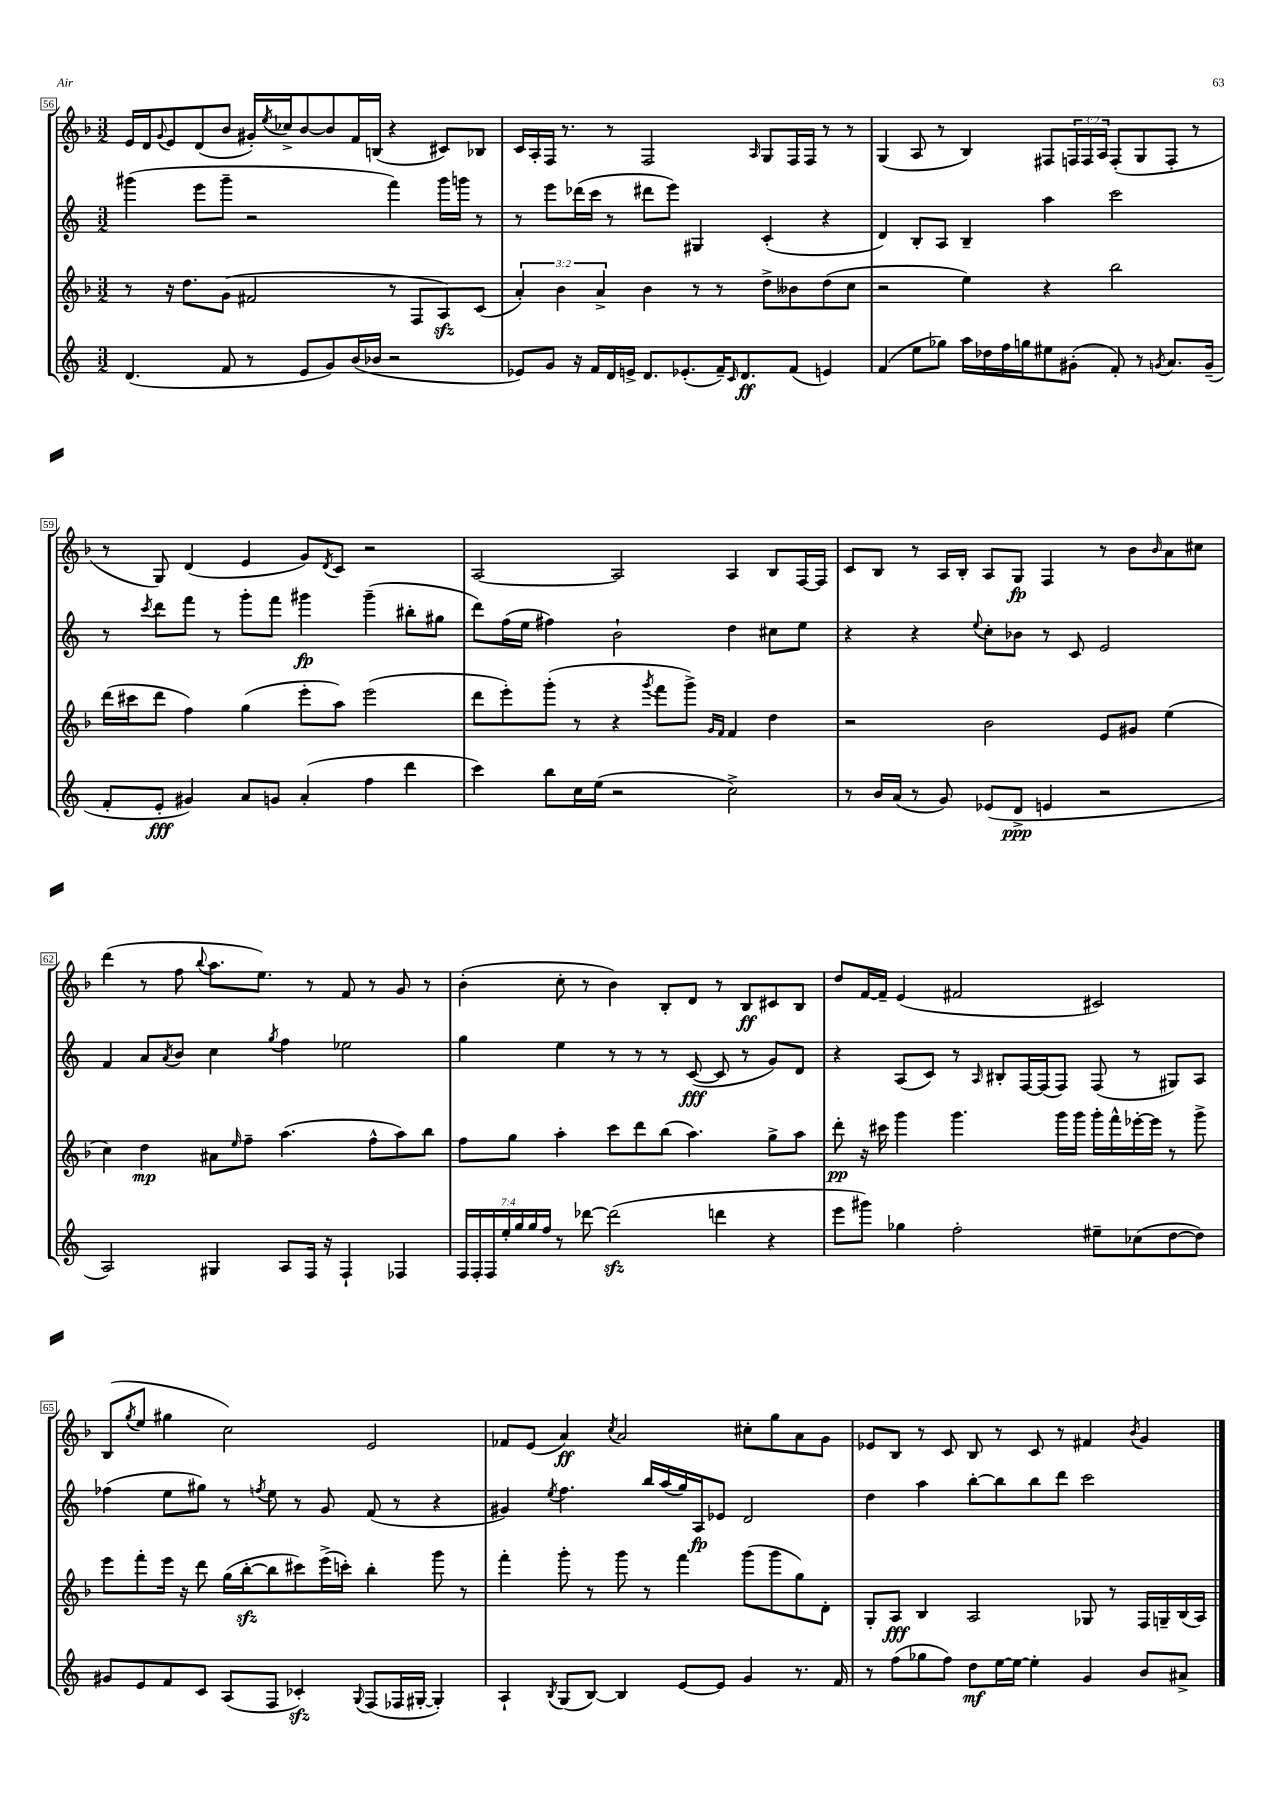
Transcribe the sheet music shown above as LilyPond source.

<<
\new StaffGroup <<
\new Staff = "s0" {
    \clef treble \key f \major \numericTimeSignature \time 3/2 \override Staff.TupletNumber.text = #tuplet-number::calc-fraction-text
    e'16 d'16 \appoggiatura { g'8 } e'8 d'8( bes'8 gis'16-.) \acciaccatura { e''8 } ces''16-> bes'8~ bes'8 f'16 b16( r4 cis'8) bes8 |
    c'16 a16-. f16 r8. r8 f2 \grace { a16 } g8 f16 f16 r8 r8 |
    g4( a8 r8 bes4) fis8 \tuplet 3/2 { f16 f16 a16 } f8-.( g8 f8-. r8 |
    r8 g8) d'4( e'4 g'8) \acciaccatura { d'8 } c'8 r2 |
    a2~ a2 a4 bes8 f16~ f16 |
    c'8 bes8 r8 a16 bes16-. a8 g8\fp f4 r8 bes'8 \grace { bes'16 } a'8 cis''8 |
    d'''4( r8 f''8 \appoggiatura { bes''8 } a''8. e''8.) r8 f'8 r8 g'8 r8 |
    bes'4-.( c''8-. r8 bes'4) bes8-. d'8 r8 bes8\ff cis'8 bes8 |
    d''8 f'16~ f'16-- e'4( fis'2 cis'2) |
    bes8( \acciaccatura { g''8 } e''8 gis''4 c''2) e'2 |
    fes'8 e'8( a'4\ff) \acciaccatura { c''8 } a'2 cis''8-. g''8 a'8 g'8 |
    ees'8 bes8 r8 c'8 bes8 r8 c'8 r8 fis'4 \acciaccatura { bes'8 } g'4 \bar "|." |
}
\new Staff = "s1" {
    \clef treble \key c \major \numericTimeSignature \time 3/2
    gis'''4( e'''8 gis'''8-- r2 f'''4) gis'''16 g'''16 r8 |
    r8 e'''8 des'''16( c'''16 r8 dis'''8 e'''8) gis4 c'4-.( r4 |
    d'4) b8-. a8 b4-- a''4 c'''2 |
    r8 \acciaccatura { c'''8 } d'''8 f'''8 r8 g'''8-. f'''8 gis'''4\fp gis'''4--( bis''8-. gis''8 |
    d'''8) f''16( e''16 fis''4) b'2-! d''4 cis''8 e''8 |
    r4 r4 \appoggiatura { e''8 } c''8-. bes'8 r8 c'8 e'2 |
    f'4 a'8 \acciaccatura { a'8 } b'8 c''4 \acciaccatura { g''8 } f''4 ees''2 |
    g''4 e''4 r8 r8 r8 c'8~\fff( c'8 r8 g'8) d'8 |
    r4 a8( c'8) r8 \grace { a16 } bis8-. f16~ f16( f8) f8( r8 gis8) a8 |
    fes''4( e''8 gis''8) r8 \acciaccatura { f''8 } e''8 r8 g'8 f'8( r8 r4 |
    gis'4) \acciaccatura { e''8 } f''4. b''16 a''16( g''16) a16\fp ees'8 d'2 |
    d''4 a''4 b''8~-. b''8 b''8 d'''8 c'''2 \bar "|." |
}
\new Staff = "s2" {
    \clef treble \key f \major \numericTimeSignature \time 3/2 \override Staff.TupletNumber.text = #tuplet-number::calc-fraction-text
    r8 r16 d''8. g'8( fis'2 r8 f8 a8\sfz) c'8( |
    \tuplet 3/2 { a'4-.) bes'4 a'4-> } bes'4 r8 r8 d''8-> beses'8 d''8( c''8 |
    r2 e''4) r4 bes''2 |
    d'''16( cis'''16 d'''8 f''4) g''4( e'''8-. a''8) e'''2( |
    d'''8 e'''8-.) g'''8-.( r8 r4 \acciaccatura { g'''8 } f'''8 g'''8->) \grace { g'16 f'16 } f'4 d''4 |
    r2 bes'2 e'8 gis'8 e''4( |
    c''4) d''4\mp ais'8 \grace { e''16 } f''8-- a''4.( f''8-^ a''8) bes''8 |
    f''8 g''8 a''4-. c'''8 d'''8 bes''8( a''4.) g''8-> a''8 |
    d'''8-.\pp r16 cis'''16 g'''4 g'''4. g'''16 g'''16 g'''16-. f'''16-^ ees'''16~-. ees'''16 r8 g'''8-> |
    e'''8 f'''8-. e'''16 r16 d'''8 g''16( bes''16~-.\sfz bes''8 cis'''8) e'''16->( c'''16-.) bes''4-. g'''8 r8 |
    f'''4-. g'''8-. r8 g'''8 r8 f'''4 g'''8( g'''8 g''8) d'8-. |
    g8-. a8\fff bes4 a2 ges8 r8 f16 g16-- bes16( a16) \bar "|." |
}
\new Staff = "s3" {
    \clef treble \key c \major \numericTimeSignature \time 3/2 \override Staff.TupletNumber.text = #tuplet-number::calc-fraction-text
    d'4.( f'8 r8 e'8 g'8) b'16( bes'16 r2 |
    ees'8) g'8 r16 f'16 d'16 e'16-> d'8. ees'8.-.( f'16--) \grace { c'16 } d'8.\ff f'8( e'4) |
    f'4( e''8 ges''8) a''16 des''16 f''16 g''16 eis''8 gis'8-.( f'8-.) r8 \acciaccatura { g'8 } a'8. g'16--( |
    f'8-. e'8-.\fff gis'4) a'8 g'8 a'4-.( f''4 d'''4 |
    c'''4) b''8 c''16 e''16( r2 c''2->) |
    r8 b'16 a'16( r8 g'8) ees'8( d'8->\ppp e'4 r2 |
    a2) gis4 a8 f16 r16 f4-! fes4 |
    \tuplet 7/4 { f16 f16-. f16 e''16-. g''16 g''16 f''16 } r8 des'''8~ des'''2\sfz( d'''4 r4 |
    e'''8 gis'''8) ges''4 f''2-. eis''8-- ces''8( d''8~ d''8) |
    gis'8 e'8 f'8 c'8 a8( f8 ces'4-.\sfz) \appoggiatura { g8 } f8( fes16 gis16~-. gis4-.) |
    a4-! \acciaccatura { b8 } g8( b8~) b4 e'8~ e'8 g'4 r8. f'16 |
    r8 f''8( ges''8 f''8) d''8\mf e''16~ e''16~ e''4-. g'4 b'8 ais'8-> \bar "|." |
}
>>
>>
\layout { \context { \Score currentBarNumber = #56 \override BarNumber.stencil = #(make-stencil-boxer 0.1 0.3 ly:text-interface::print) } }
